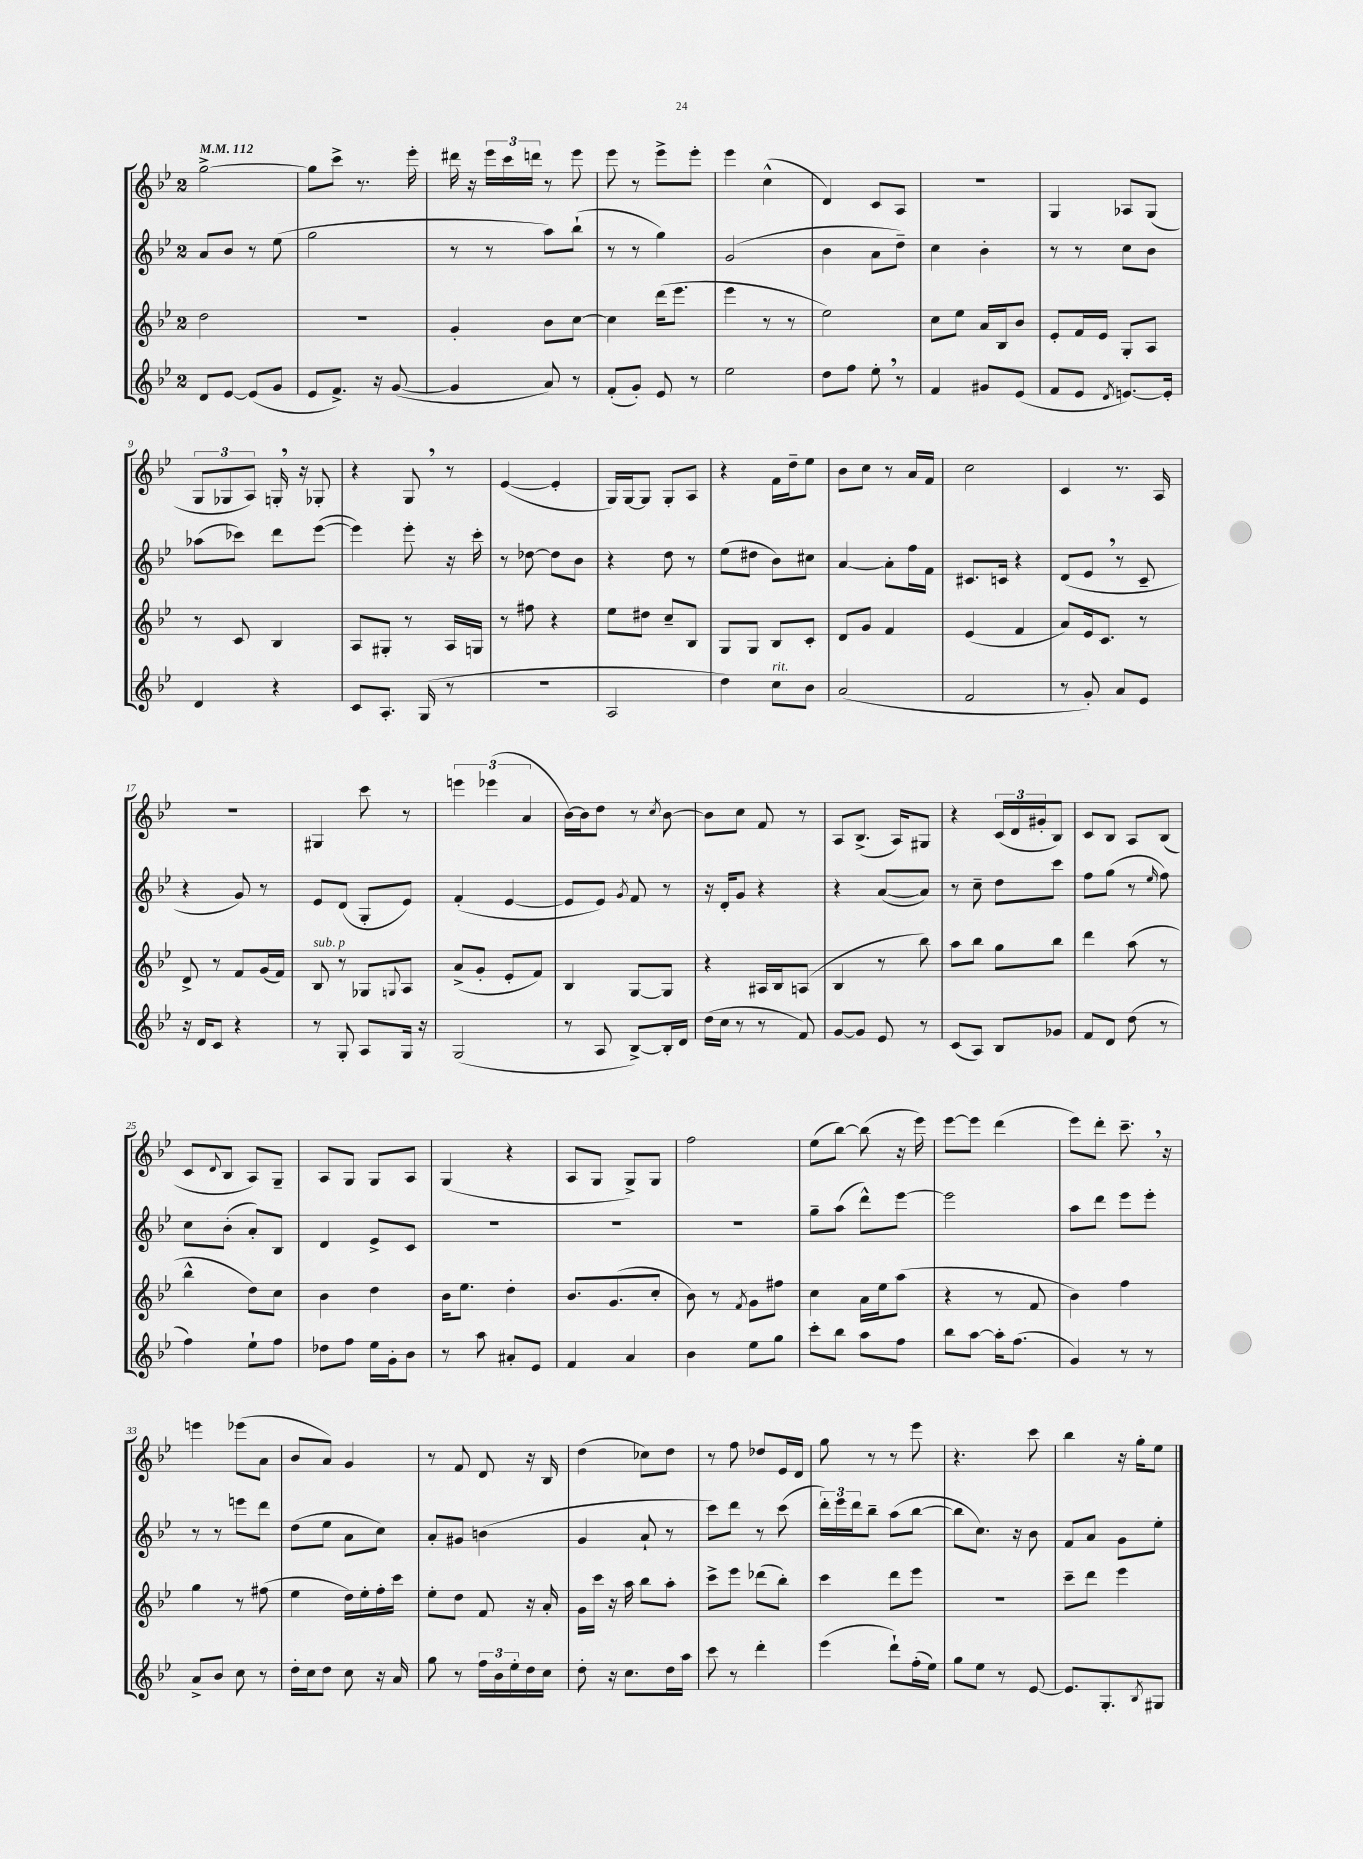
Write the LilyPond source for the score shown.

<<
\new StaffGroup <<
\new Staff = "s0" {
    \clef treble \key bes \major \once \override Staff.TimeSignature.style = #'single-digit \time 2/4 \tempo 4 = 112
    g''2~-> |
    g''8 c'''8-> r8. ees'''16-. |
    dis'''16 r16 \tuplet 3/2 { ees'''16 c'''16 d'''16 } r8 ees'''8 |
    ees'''8 r8 ees'''8-> ees'''8-. |
    ees'''4 c''4-^( |
    d'4) c'8 a8 |
    r2 |
    g4 aes8 g8( |
    \tuplet 3/2 { g8 ges8 a8) } g16-. \breathe r16 ges8-. |
    r4 g8 \breathe r8 |
    ees'4~( ees'4-. |
    g16) g16~ g8 g8-. a8 |
    r4 f'16 d''16-- ees''8 |
    bes'8 c''8 r8 a'16 f'16 |
    c''2 |
    c'4 r8. a16 |
    r2 |
    gis4 c'''8 r8 |
    \tuplet 3/2 { e'''4 ees'''4( a'4 } |
    bes'16~) bes'16 d''8 r8 \acciaccatura { c''8 } bes'8~ |
    bes'8 c''8 f'8 r8 |
    a8 bes8.->( a16) gis8 |
    r4 \tuplet 3/2 { c'16( d'16 gis'16-. } bes8) |
    c'8 bes8 a8 bes8( |
    c'8 \appoggiatura { d'8 } bes8 a8) g8-- |
    a8 g8 g8 a8 |
    g4( r4 |
    a8 g8 g8->) g8 |
    f''2 |
    ees''8( bes''8~) bes''8( r16 ees'''16) |
    ees'''8~ ees'''8 d'''4( |
    ees'''8) d'''8-. c'''8.-- \breathe r16 |
    e'''4 ees'''8( a'8 |
    bes'8 a'8) g'4 |
    r8 f'8 d'8 r16 bes16 |
    d''4( ces''8) d''8 |
    r8 f''8 des''8 ees'16 d'16 |
    g''8 r8 r8 ees'''8 |
    r4. c'''8 |
    bes''4 r16 g''16-. ees''8 \bar "|." |
}
\new Staff = "s1" {
    \clef treble \key bes \major \once \override Staff.TimeSignature.style = #'single-digit \time 2/4
    a'8 bes'8 r8 ees''8( |
    g''2 |
    r8 r8 a''8) bes''8-!( |
    r8 r8 g''4) |
    g'2( |
    bes'4 a'8 d''8--) |
    c''4 bes'4-. |
    r8 r8 c''8 bes'8 |
    aes''8( ces'''8) d'''8 ees'''8~( |
    ees'''4) ees'''8-. r16 c'''16-. |
    r8 des''8~ des''8 bes'8 |
    r4 d''8 r8 |
    ees''8( dis''8 bes'8) cis''8 |
    a'4~ a'8-. f''16 f'16 |
    cis'8. c'16 r4 |
    d'8( ees'8 \breathe r8 c'8-- |
    r4 g'8) r8 |
    ees'8 d'8( g8-. ees'8) |
    f'4-.( ees'4~ |
    ees'8 ees'8) \acciaccatura { g'8 } f'8 r8 |
    r16 d'16-. g'8 r4 |
    r4 a'8~( a'8) |
    r8 c''8-- d''8 c'''8 |
    f''8 g''8( r8 \grace { ees''16 } f''8) |
    c''8 bes'8-.( a'8-.) bes8 |
    d'4 ees'8-> c'8 |
    R2 |
    R2 |
    R2 |
    g''8-- a''8( d'''8-^) ees'''8~ |
    ees'''2 |
    a''8 d'''8 ees'''8 ees'''8-. |
    r8 r8 e'''8 d'''8 |
    d''8( ees''8 a'8 c''8) |
    a'8-. gis'8 b'4( |
    g'4 a'8-! r8 |
    c'''8) d'''8 r8 c'''8( |
    \tuplet 3/2 { d'''16-.) ees'''16 d'''16 } bes''8-- a''8( bes''8~ |
    bes''8 c''8.) r16 bes'8 |
    f'8 a'8 g'8 ees''8-. \bar "|." |
}
\new Staff = "s2" {
    \clef treble \key bes \major \once \override Staff.TimeSignature.style = #'single-digit \time 2/4
    d''2 |
    R2 |
    g'4-. bes'8 c''8~ |
    c''4 d'''16( ees'''8. |
    ees'''4 r8 r8 |
    ees''2) |
    c''8 ees''8 a'16 bes16 bes'8 |
    ees'8-. f'16 ees'16 g8-. a8 |
    r8 c'8 bes4 |
    a8 gis8-. r8 a16 g16 |
    r8 fis''8 r4 |
    ees''8 dis''8 c''8-- bes8 |
    g8 g8 bes8 c'8-. |
    d'8 g'8 f'4 |
    ees'4( f'4 |
    a'8) ees'16 c'8. r8 |
    d'8-> r8 f'8 g'16( f'16) |
    bes8^\markup { \italic "sub. p" } r8 ges8 \appoggiatura { g8 } a8 |
    a'8->( g'8-. ees'8-. f'8) |
    bes4 g8~ g8 |
    r4 ais16 bes16 a8( |
    bes4 r8 bes''8) |
    a''8 bes''8 g''8 bes''8 |
    d'''4 a''8( r8 |
    bes''4-^ d''8) c''8 |
    bes'4 d''4 |
    bes'16 ees''8. d''4-. |
    bes'8. g'8.( c''8-. |
    bes'8) r8 \acciaccatura { f'8 } g'8 fis''8 |
    c''4 a'16 ees''16 a''8( |
    r4 r8 f'8 |
    bes'4) f''4 |
    g''4 r8 fis''8( |
    ees''4 d''16) ees''16-. f''16-. c'''16 |
    ees''8-. d''8 f'8 r16 a'16-. |
    g'16 c'''16 r16 a''16 bes''8 a''8-. |
    c'''8-> ees'''8 des'''8( bes''8-.) |
    c'''4 d'''8 ees'''8 |
    R2 |
    c'''8-- d'''8 ees'''4 \bar "|." |
}
\new Staff = "s3" {
    \clef treble \key bes \major \once \override Staff.TimeSignature.style = #'single-digit \time 2/4
    d'8 ees'8~ ees'8( g'8 |
    ees'8 f'8.->) r16 g'8~( |
    g'4 a'8) r8 |
    f'8-.( g'8-.) ees'8 r8 |
    ees''2 |
    d''8 f''8 ees''8-. \breathe r8 |
    f'4 gis'8 ees'8( |
    f'8 ees'8 \acciaccatura { d'8 } e'8.~) e'16-. |
    d'4 r4 |
    c'8 a8.-. g16( r8 |
    R2 |
    a2 |
    d''4) c''8^\markup { \italic "rit." } bes'8 |
    a'2( |
    f'2 |
    r8 g'8-.) a'8 ees'8 |
    r16 d'16 c'8 r4 |
    r8 g8-. a8 g16 r16 |
    g2( |
    r8 a8 bes8~->) bes16-. d'16 |
    d''16( c''16 r8 r8 f'8) |
    g'8~ g'8 ees'8 r8 |
    c'8( a8) bes8 ges'8 |
    f'8 d'8 d''8( r8 |
    f''4) ees''8-! f''8 |
    des''8 f''8 ees''16 g'16-. bes'8 |
    r8 a''8 ais'8-. ees'8 |
    f'4 a'4 |
    bes'4 ees''8 g''8 |
    c'''8-. bes''8 a''8 f''8 |
    bes''8 a''8~ a''16-. f''8.( |
    g'4) r8 r8 |
    a'8-> bes'8 c''8 r8 |
    d''16-. c''16 d''8 c''8 r16 a'16 |
    g''8 r8 \tuplet 3/2 { f''16 bes'16 ees''16-. } d''16 c''16 |
    d''8-. r16 c''8. d''16 a''16 |
    c'''8 r8 d'''4-. |
    ees'''4( d'''8-!) f''16-.( ees''16) |
    g''8 ees''8 r8 ees'8~ |
    ees'8. g8.-. \acciaccatura { bes8 } gis8 \bar "|." |
}
>>
>>
